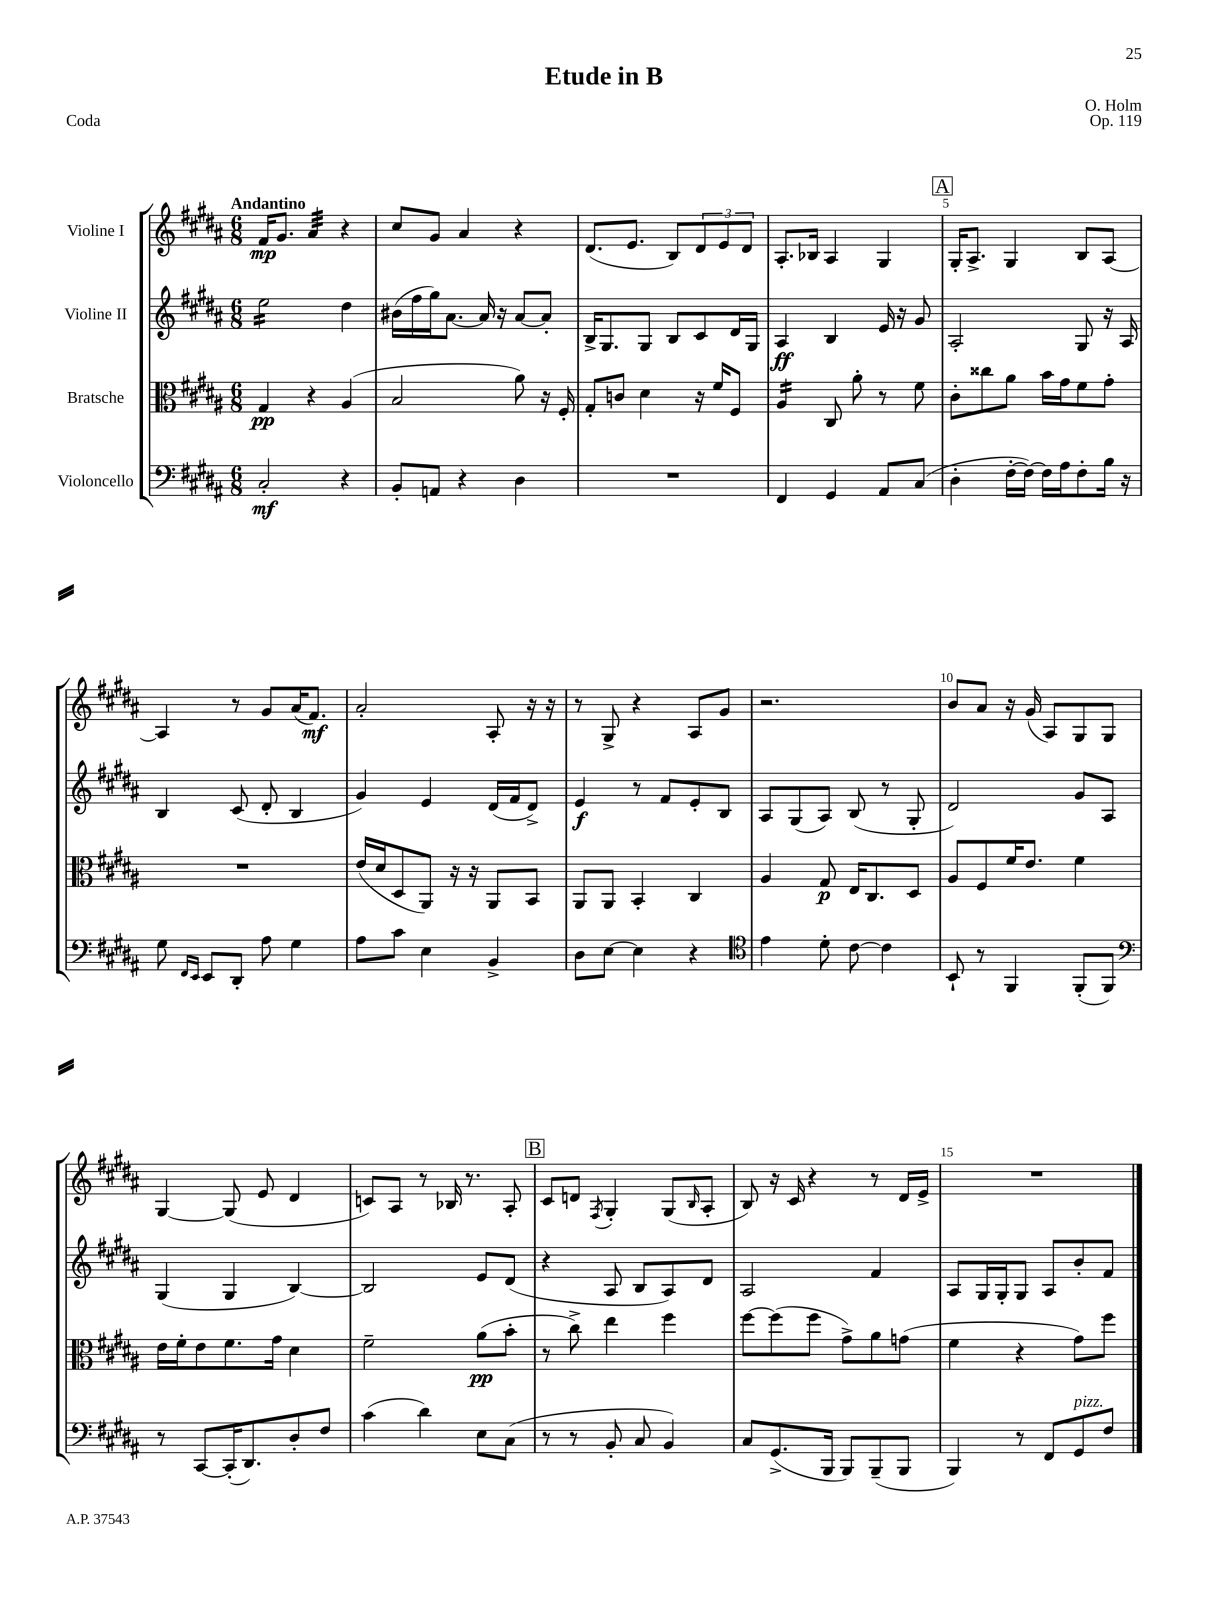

**kern	**dynam	**kern	**dynam	**kern	**dynam	**kern	**dynam
*part4	*part4	*part3	*part3	*part2	*part2	*part1	*part1
*staff4	*staff4	*staff3	*staff3	*staff2	*staff2	*staff1	*staff1
*I"Violoncello	*	*I"Bratsche	*	*I"Violine II	*	*I"Violine I	*
*clefF4	*	*clefC3	*	*clefG2	*	*clefG2	*
*k[f#c#g#d#a#]	*	*k[f#c#g#d#a#]	*	*k[f#c#g#d#a#]	*	*k[f#c#g#d#a#]	*
*M6/8	*	*M6/8	*	*M6/8	*	*M6/8	*
=1	=1	=1	=1	=1	=1	=1	=1
!	!	!	!	!	!	!LO:TX:a:B:t=Andantino	!
*	*	*	*	*tremolo	*	*	*
2C#'/	mf	4G#/	pp	16ee\LL	.	16f#/KL	mp
.	.	.	.	16ee\	.	8.g#/J	.
.	.	.	.	16ee\	.	.	.
.	.	.	.	16ee\	.	.	.
*	*	*	*	*	*	*tremolo	*
.	.	4r	.	16ee\	.	32a#/LLL	.
.	.	.	.	.	.	32a#/	.
.	.	.	.	16ee\	.	32a#/	.
.	.	.	.	.	.	32a#/	.
.	.	.	.	16ee\	.	32a#/	.
.	.	.	.	.	.	32a#/	.
.	.	.	.	16ee\JJ	.	32a#/	.
*	*	*	*	*Xtremolo	*	*	*
.	.	.	.	.	.	32a#/JJJ	.
*	*	*	*	*	*	*Xtremolo	*
4r	.	(4A#/	.	4dd#\	.	4r	.
=2	=2	=2	=2	=2	=2	=2	=2
8BB'/L	.	2B/	.	(16b#X\LL	.	8cc#/L	.
.	.	.	.	16ff#\	.	.	.
8AAn/J	.	.	.	16gg#\J)	.	8g#/J	.
.	.	.	.	[8.a#\J	.	.	.
4r	.	.	.	.	.	4a#/	.
.	.	.	.	16a#/]	.	.	.
.	.	.	.	16r	.	.	.
4D#\	.	8a#\)	.	[8a#/L	.	4r	.
.	.	16r	.	8a#'/J]	.	.	.
.	.	16F#'/	.	.	.	.	.
=3	=3	=3	=3	=3	=3	=3	=3
2.r	.	8G#'/L	.	16B^/KL	.	(8.d#/L	.
.	.	.	.	8.G#/	.	.	.
.	.	8cn/J	.	.	.	.	.
.	.	.	.	.	.	8.e/J	.
.	.	4d#\	.	8G#/J	.	.	.
.	.	.	.	8B/L	.	8B/L)	.
.	.	16r	.	8c#/	.	12d#/	.
.	.	16f#/KL	.	.	.	.	.
.	.	.	.	.	.	12e/	.
.	.	8F#/J	.	16d#/L	.	.	.
.	.	.	.	.	.	12d#/J	.
.	.	.	.	16G#/JJ	.	.	.
=4	=4	=4	=4	=4	=4	=4	=4
*	*	*tremolo	*	*	*	*	*
4FF#/	.	16A#/LL	.	4A#/	ff	8.A#'/L	.
.	.	16A#/	.	.	.	.	.
.	.	16A#/	.	.	.	.	.
.	.	16A#/JJ	.	.	.	16B-X/Jk	.
*	*	*Xtremolo	*	*	*	*	*
4GG#/	.	8C#/	.	4B/	.	4A#/	.
.	.	8a#'\	.	.	.	.	.
8AA#/L	.	8r	.	16e/	.	4G#/	.
.	.	.	.	16r	.	.	.
(8C#/J	.	8f#\	.	8g#/	.	.	.
!!LO:REH:place=s1:t=A
=5	=5	=5	=5	=5	=5	=5	=5
4D#'\	.	8c#'\L	.	2A#'/	.	16G#'/KL	.
.	.	.	.	.	.	8.A#^/J	.
.	.	8cc##X\	.	.	.	.	.
[16F#'\LL	.	8a#\J	.	.	.	4G#/	.
16F#\JJ_)	.	.	.	.	.	.	.
16F#\LL]	.	16b\LL	.	.	.	.	.
16A#\J	.	16g#\J	.	.	.	.	.
8F#'\	.	8f#\	.	8G#/	.	8B/L	.
16B\Jk	.	8g#'\J	.	16r	.	[8A#/J	.
16r	.	.	.	16A#/	.	.	.
!!LO:LB:g=z
=6	=6	=6	=6	=6	=6	=6	=6
8G#\	.	2.r	.	4B/	.	4A#/]	.
16qqFF#/LL	.	.	.	.	.	.	.
16qqEE/JJ	.	.	.	.	.	.	.
8EE/L	.	.	.	.	.	.	.
8DD#'/J	.	.	.	(8c#/	.	8r	.
8A#\	.	.	.	8d#'/	.	8g#/L	.
4G#\	.	.	.	4B/	.	(16a#/K	.
.	.	.	.	.	.	8.f#/J)	mf
=7	=7	=7	=7	=7	=7	=7	=7
8A#\L	.	(16e/LL	.	4g#/)	.	2a#'/	.
.	.	16d#/J	.	.	.	.	.
8c#\J	.	8D#/	.	.	.	.	.
4E\	.	8AA#/J)	.	4e/	.	.	.
.	.	16r	.	.	.	.	.
.	.	16r	.	.	.	.	.
4BB^/	.	8AA#/L	.	(16d#/LL	.	8A#'/	.
.	.	.	.	16f#/J	.	.	.
.	.	8BB/J	.	8d#^/J)	.	16r	.
.	.	.	.	.	.	16r	.
=8	=8	=8	=8	=8	=8	=8	=8
8D#\L	.	8AA#/L	.	4e/	f	8r	.
[8E\J	.	8AA#/J	.	.	.	8G#^/	.
4E\]	.	4BB'/	.	8r	.	4r	.
.	.	.	.	8f#/L	.	.	.
4r	.	4C#/	.	8e'/	.	8A#/L	.
.	.	.	.	8B/J	.	8g#/J	.
=9	=9	=9	=9	=9	=9	=9	=9
*clefC4	*	*	*	*	*	*	*
4e\	.	4A#/	.	8A#/L	.	2.r	.
.	.	.	.	(8G#/	.	.	.
8d#'\	.	8G#/	p	8A#/J)	.	.	.
[8c#\	.	16E/KL	.	(8B/	.	.	.
.	.	8.C#/	.	.	.	.	.
4c#\]	.	.	.	8r	.	.	.
.	.	8D#/J	.	8G#'/	.	.	.
=10	=10	=10	=10	=10	=10	=10	=10
8BB`/	.	8A#/L	.	2d#/)	.	8b/L	.
8r	.	8F#/	.	.	.	8a#/J	.
4FF#/	.	16f#/K	.	.	.	16r	.
.	.	8.e/J	.	.	.	(16g#/	.
.	.	.	.	.	.	8A#/L)	.
(8FF#'/L	.	4f#\	.	8g#/L	.	8G#/	.
8FF#/J)	.	.	.	8A#/J	.	8G#/J	.
!!LO:LB:g=z
=11	=11	=11	=11	=11	=11	=11	=11
*clefF4	*	*	*	*	*	*	*
8r	.	16e\LL	.	(4G#/	.	[4G#/	.
.	.	16f#'\J	.	.	.	.	.
[8CC#/L	.	8e\	.	.	.	.	.
(16CC#'/K]	.	8.f#\	.	4G#/	.	(8G#/]	.
8.DD#/)	.	.	.	.	.	.	.
.	.	.	.	.	.	8e/	.
.	.	16g#\Jk	.	.	.	.	.
8D#'/	.	4d#\	.	[4B/)	.	4d#/	.
8F#/J	.	.	.	.	.	.	.
=12	=12	=12	=12	=12	=12	=12	=12
(4c#\	.	2f#~\	.	2B/]	.	8cn/L)	.
.	.	.	.	.	.	8A#/J	.
4d#\)	.	.	.	.	.	8r	.
.	.	.	.	.	.	16B-X/	.
.	.	.	.	.	.	8.r	.
8E\L	.	(8a#\L	pp	8e/L	.	.	.
(8C#\J	.	8b'\J	.	(8d#/J	.	8A#'/	.
!!LO:REH:place=s1:t=B
=13	=13	=13	=13	=13	=13	=13	=13
8r	.	8r	.	4r	.	8c#/L	.
8r	.	8cc#^\)	.	.	.	8dn/J	.
.	.	.	.	.	.	8qF#/	.
8BB'/	.	4ee\	.	8A#/	.	4G#'/	.
8C#/	.	.	.	8B/L	.	.	.
4BB/)	.	4ff#\	.	8A#/)	.	(8G#/L	.
.	.	.	.	.	.	16qqB/	.
.	.	.	.	8d#/J	.	8A#'/J	.
=14	=14	=14	=14	=14	=14	=14	=14
8C#/L	.	[8ff#\L	.	2A#/	.	8B/)	.
(8.GG#^/	.	(8ff#\]	.	.	.	16r	.
.	.	.	.	.	.	16c#/	.
.	.	8ff#\J	.	.	.	4r	.
16BBB/Jk	.	.	.	.	.	.	.
8BBB/L)	.	8g#^\L)	.	.	.	.	.
(8BBB~/	.	8a#\	.	4f#/	.	8r	.
8BBB/J	.	(8gn\J	.	.	.	16d#/LL	.
.	.	.	.	.	.	16e^/JJ	.
=15	=15	=15	=15	=15	=15	=15	=15
4BBB/)	.	4f#\	.	8A#/L	.	2.r	.
.	.	.	.	16G#/L	.	.	.
.	.	.	.	16G#'/J	.	.	.
8r	.	4r	.	8G#/J	.	.	.
8FF#/L	.	.	.	8A#/L	.	.	.
!LO:TX:a:i:t=pizz.	!	!	!	!	!	!	!
8GG#/	.	8g#\L)	.	8b'/	.	.	.
8F#/J	.	8ff#\J	.	8f#/J	.	.	.
==	==	==	==	==	==	==	==
*-	*-	*-	*-	*-	*-	*-	*-
